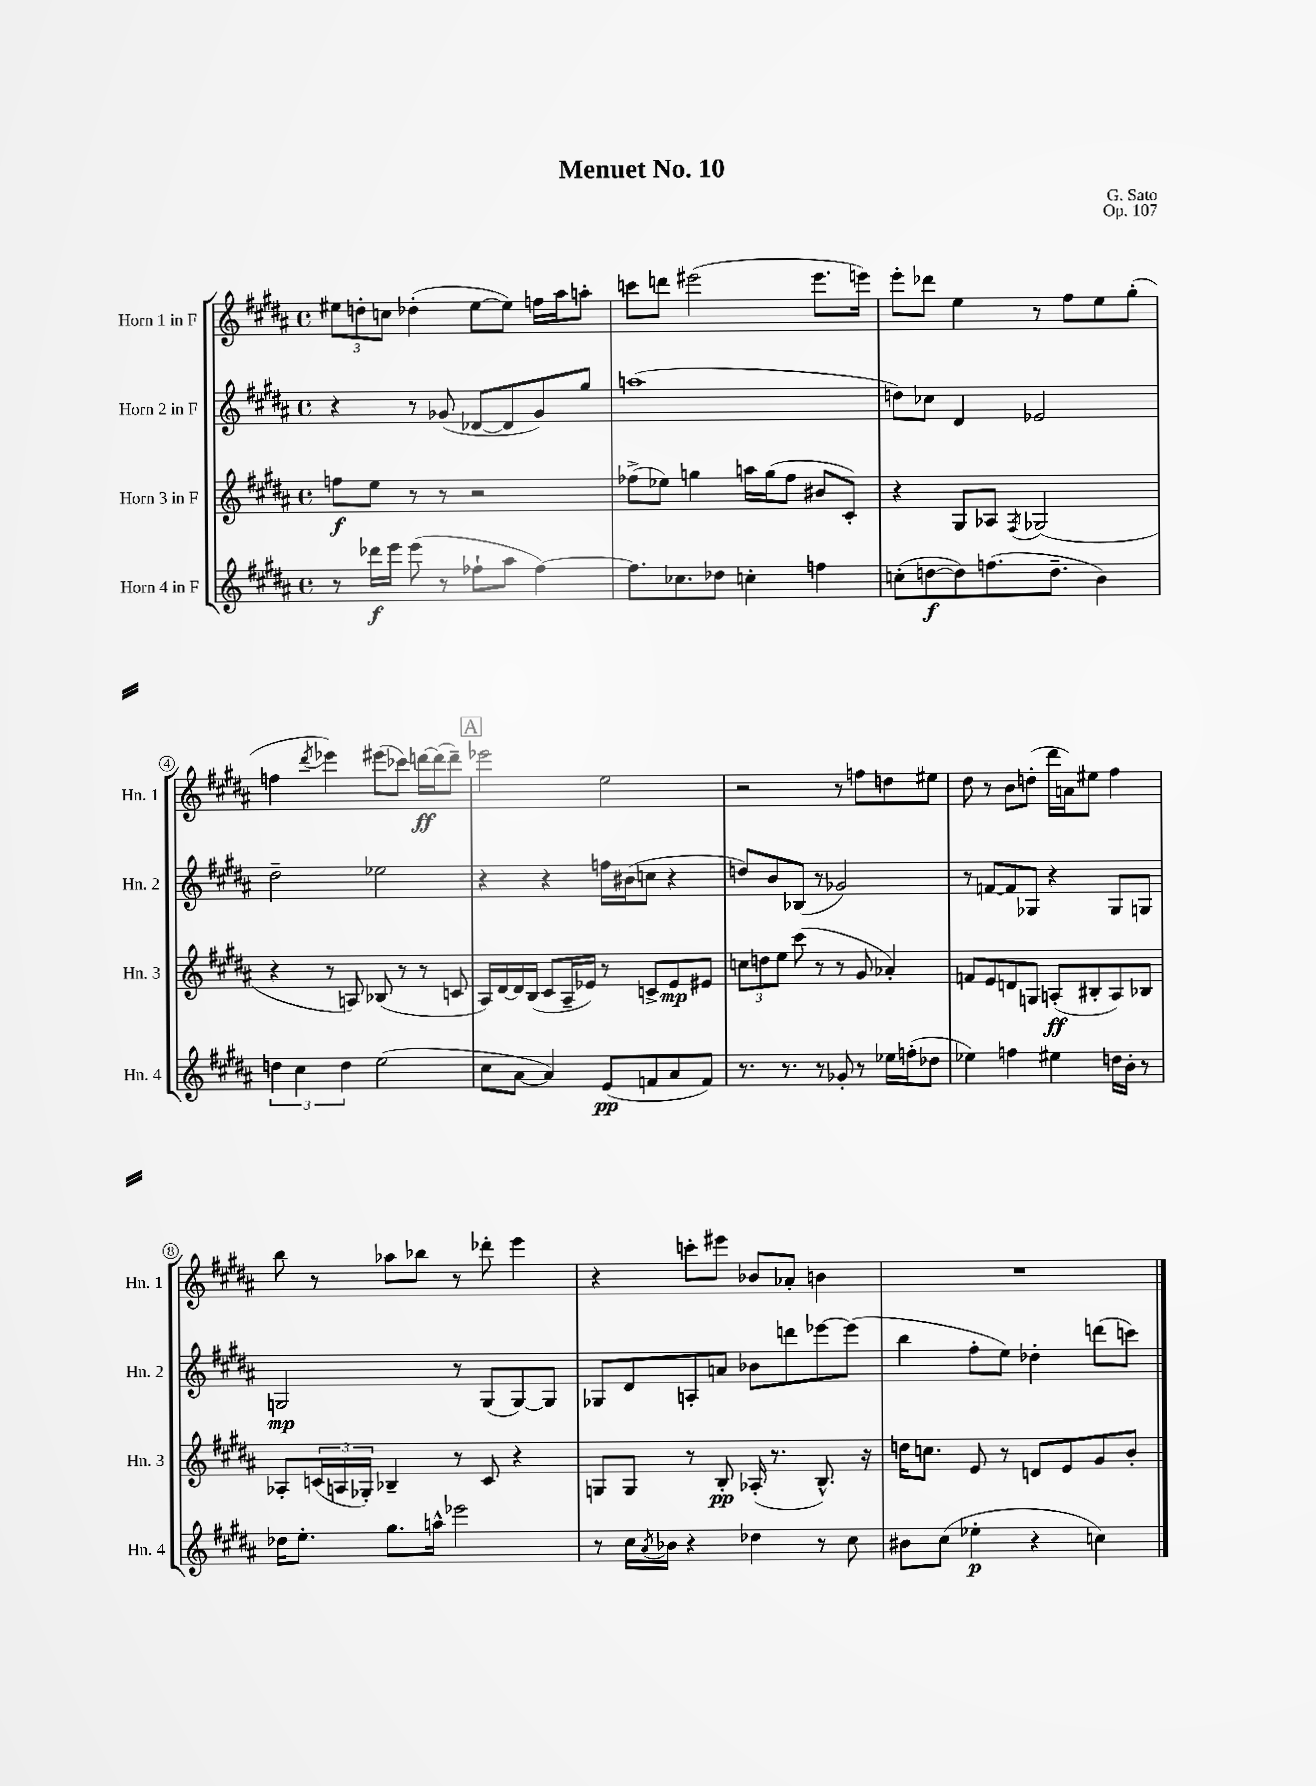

**kern	**dynam	**kern	**dynam	**kern	**dynam	**kern	**dynam
*part4	*part4	*part3	*part3	*part2	*part2	*part1	*part1
*staff4	*staff4	*staff3	*staff3	*staff2	*staff2	*staff1	*staff1
*I"Horn 4 in F	*	*I"Horn 3 in F	*	*I"Horn 2 in F	*	*I"Horn 1 in F	*
*I'Hn. 4	*	*I'Hn. 3	*	*I'Hn. 2	*	*I'Hn. 1	*
*clefG2	*	*clefG2	*	*clefG2	*	*clefG2	*
*k[f#c#g#d#a#]	*	*k[f#c#g#d#a#]	*	*k[f#c#g#d#a#]	*	*k[f#c#g#d#a#]	*
*M4/4	*	*M4/4	*	*M4/4	*	*M4/4	*
*met(c)	*	*met(c)	*	*met(c)	*	*met(c)	*
=1	=1	=1	=1	=1	=1	=1	=1
8r	.	8ffn\L	f	4r	.	12ee#X\L	.
.	.	.	.	.	.	12ddn'\	.
16ddd-X\LL	f	8ee\J	.	.	.	.	.
.	.	.	.	.	.	12ccn\J	.
16eee\JJ	.	.	.	.	.	.	.
(8eee\	.	8r	.	8r	.	(4dd-X'\	.
8r	.	8r	.	(8g-X/	.	.	.
8ff-X`\L	.	2r	.	[8d-X/L	.	[8ee#\L	.
8aa#\J	.	.	.	8d-/]	.	8ee#\J])	.
[4ff-\)	.	.	.	8g-/)	.	16ffn\LL	.
.	.	.	.	.	.	16aa#\J	.
.	.	.	.	8gg#/J	.	8aan'\J	.
=2	=2	=2	=2	=2	=2	=2	=2
8.ff-\L]	.	(8ff-X^\L	.	(1aan	.	8cccn\L	.
.	.	8ee-X\J)	.	.	.	8dddn\J	.
8.cc-X\	.	.	.	.	.	.	.
.	.	4ggn\	.	.	.	(2eee#X\	.
8dd-X\J	.	.	.	.	.	.	.
4ccn'\	.	16aan\LL	.	.	.	.	.
.	.	(16gg\J	.	.	.	.	.
.	.	8ff-\J	.	.	.	.	.
4ffn\	.	8b#X/L	.	.	.	8.eee#\L	.
.	.	8c#'/J)	.	.	.	.	.
.	.	.	.	.	.	16eeen\Jk)	.
=3	=3	=3	=3	=3	=3	=3	=3
(8ccn'\L	.	4r	.	8ddn\L)	.	8eee'\L	.
[8ddn\	f	.	.	8cc-X\J	.	8ddd-X\J	.
8dd\])	.	8G#/L	.	4d#/	.	4ee\	.
(8.ffn\	.	8A-X/J	.	.	.	.	.
.	.	8qF#/	.	.	.	.	.
.	.	(2G-X/	.	2e-X/	.	8r	.
8.dd~\J	.	.	.	.	.	.	.
.	.	.	.	.	.	8ff#\L	.
4b\)	.	.	.	.	.	8ee\	.
.	.	.	.	.	.	(8gg#'\J	.
!!LO:LB:g=z
=4	=4	=4	=4	=4	=4	=4	=4
6ddn\	.	4r	.	2dd#~\	.	4ffn\	.
6cc#\	.	.	.	.	.	.	.
.	.	.	.	.	.	8qddd#/	.
.	.	8r	.	.	.	4eee-X\)	.
6dd\	.	.	.	.	.	.	.
.	.	8An/)	.	.	.	.	.
(2ee\	.	(8B-X/	.	2ee-X\	.	(8eee#X\L	.
.	.	8r	.	.	.	8ccc-X\J)	.
.	.	8r	.	.	.	[16dddn\LL	ff
.	.	.	.	.	.	(16ddd\J]	.
.	.	8cn/	.	.	.	8ddd~\J)	.
!!LO:REH:place=s1:t=A
=5	=5	=5	=5	=5	=5	=5	=5
8cc#\L	.	16A#/LL)	.	4r	.	2eee-X\	.
.	.	[16d#/	.	.	.	.	.
[8a#\J	.	16d#/]	.	.	.	.	.
.	.	(16B/JJ	.	.	.	.	.
4a#/])	.	8c#/L	.	4r	.	.	.
.	.	16A#~/L	.	.	.	.	.
.	.	16e-X/JJ)	.	.	.	.	.
(8e/L	pp	8r	.	16ffn\LL	.	2ee\	.
.	.	.	.	(16b#X\J	.	.	.
8fn/	.	8cn^/L	.	8ccn\J	.	.	.
8a#/	.	8e-/	mp	4r	.	.	.
8f/J)	.	8e#X/J	.	.	.	.	.
=6	=6	=6	=6	=6	=6	=6	=6
8.r	.	12ccn\L	.	8ddn/L)	.	2r	.
.	.	12ddn\	.	.	.	.	.
.	.	.	.	8b/	.	.	.
.	.	12ee\J	.	.	.	.	.
8.r	.	.	.	.	.	.	.
.	.	(8ccc#\	.	(8B-X/J	.	.	.
8r	.	8r	.	8r	.	.	.
8g-X'/	.	8r	.	2g-X/)	.	8r	.
8r	.	8g#/	.	.	.	8ffn\L	.
16ee-X\LL	.	4a-X'/)	.	.	.	8ddn\	.
(16ffn'\J	.	.	.	.	.	.	.
8dd-X\J	.	.	.	.	.	8ee#X\J	.
=7	=7	=7	=7	=7	=7	=7	=7
4ee-X\)	.	8fn/L	.	8r	.	8dd#\	.
.	.	8e/	.	[8fn/L	.	8r	.
4ffn\	.	8dn/	.	8f/]	.	8b\L	.
.	.	8Gn/J	.	8G-X/J	.	(8ddn'\J	.
4ee#X\	.	(8An'/L	ff	4r	.	16ddd#\LL	.
.	.	.	.	.	.	16an\J)	.
.	.	8B#X'/	.	.	.	8ee#X\J	.
16ddn\LL	.	8A/)	.	8G-/L	.	4ff#\	.
16b'\JJ	.	.	.	.	.	.	.
8r	.	8B-X/J	.	8Gn/J	.	.	.
!!LO:LB:g=z
=8	=8	=8	=8	=8	=8	=8	=8
16dd-X\KL	.	8A-X'/L	.	2Gn/	mp	8bb\	.
8.ee'\J	.	.	.	.	.	.	.
.	.	(24cn/L	.	.	.	8r	.
.	.	24An/	.	.	.	.	.
.	.	24G-X'/JJ)	.	.	.	.	.
8.gg#\L	.	4B-X~/	.	.	.	8aa-X\L	.
.	.	.	.	.	.	8bb-X\J	.
16aan^^\Jk	.	.	.	.	.	.	.
2eee-X\	.	8r	.	8r	.	8r	.
.	.	8c/	.	(8G/L	.	8ddd-X'\	.
.	.	4r	.	[8G/)	.	4eee\	.
.	.	.	.	8G/J]	.	.	.
=9	=9	=9	=9	=9	=9	=9	=9
8r	.	8Gn/L	.	8G-X/L	.	4r	.
16cc#\LL	.	8G/J	.	8d#/	.	.	.
8qa#/	.	.	.	.	.	.	.
16b-X\JJ	.	.	.	.	.	.	.
4r	.	8r	.	8An'/	.	8cccn'\L	.
.	.	8B'/	pp	8an/J	.	8eee#X\J	.
4dd-X\	.	(16A-X'/	.	8b-X\L	.	8b-X/L	.
.	.	8.r	.	.	.	.	.
.	.	.	.	8dddn\	.	8a-X'/J	.
8r	.	8.B^^/)	.	[8eee-X\	.	4bn\	.
8cc#\	.	.	.	(8eee-\J]	.	.	.
.	.	16r	.	.	.	.	.
=10	=10	=10	=10	=10	=10	=10	=10
8b#X\L	.	16ddn\KL	.	4bb\	.	1r	.
.	.	8.ccn\J	.	.	.	.	.
(8cc#\J	.	.	.	.	.	.	.
4ee-X'\	p	8e/	.	8ff#'\L	.	.	.
.	.	8r	.	8ee\J)	.	.	.
4r	.	8dn/L	.	4dd-X'\	.	.	.
.	.	8e/	.	.	.	.	.
4ccn\)	.	8g#/	.	(8dddn\L	.	.	.
.	.	8b'/J	.	8cccn\J)	.	.	.
==	==	==	==	==	==	==	==
*-	*-	*-	*-	*-	*-	*-	*-
